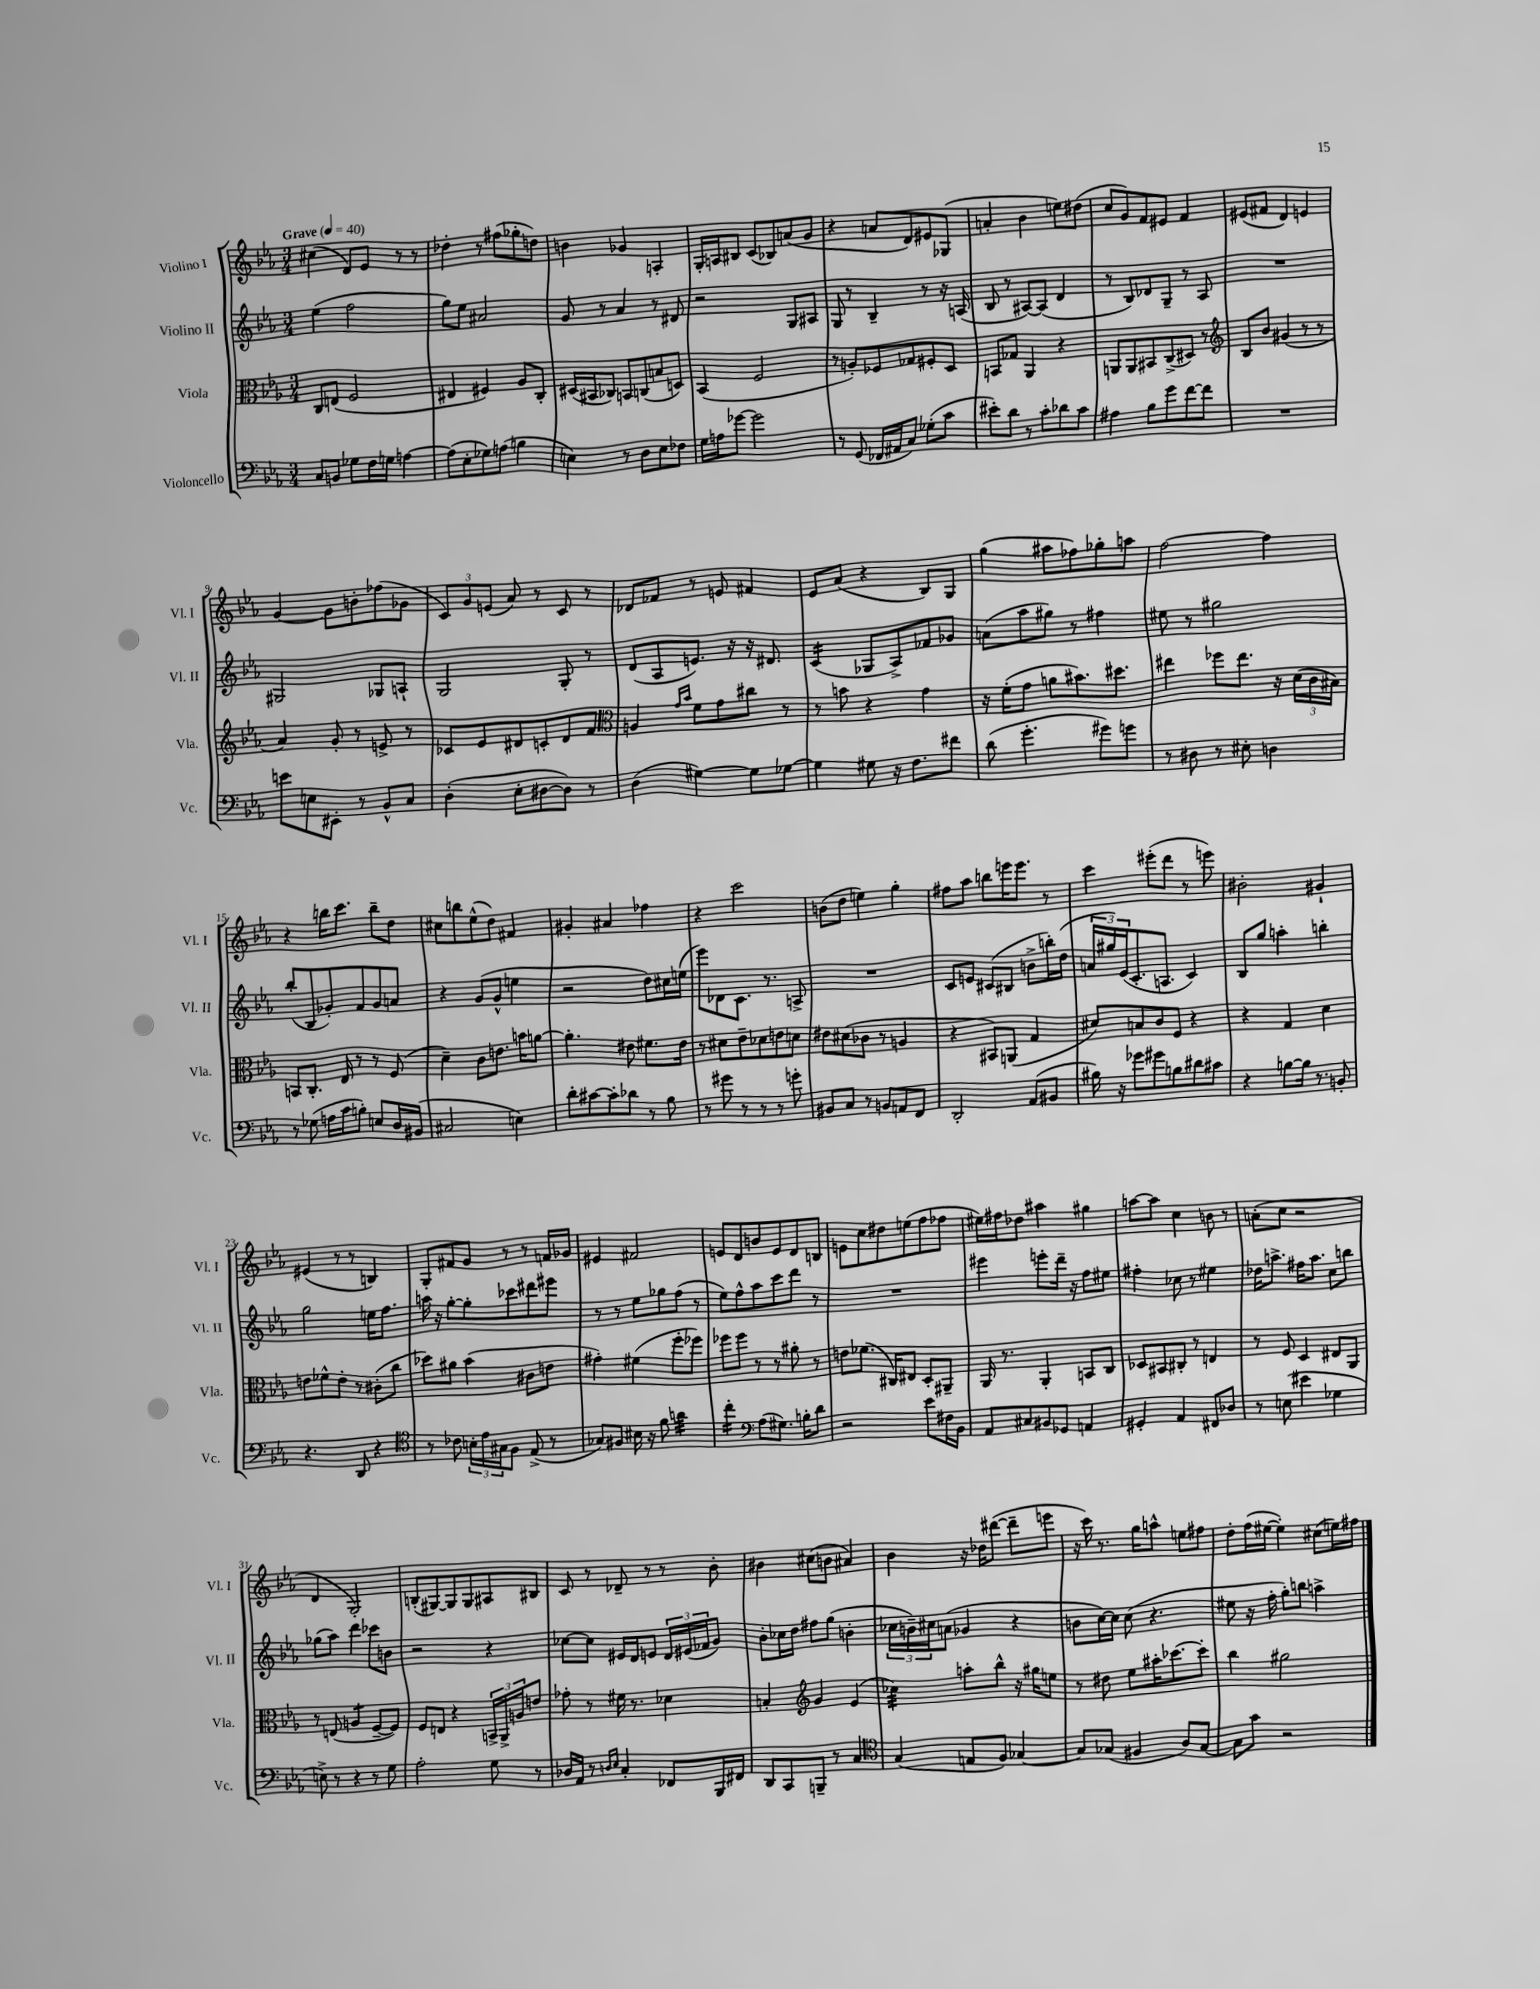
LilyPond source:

<<
\new StaffGroup <<
\new Staff = "s0" \with { instrumentName = "Violino I" shortInstrumentName = "Vl. I" } {
    \clef treble \key ees \major \numericTimeSignature \time 3/4 \tempo "Grave" 4 = 40
    cis''4( d'8) ees'8 r8 r8 |
    des''4-. r8 fis''8( ges''8-. d''8) |
    b'4 ges'4 a4-. |
    g16-. a16 bis8 c'8( bes8) a'8( g'8 |
    r4 a'8 d'8) eis'8 ges8( |
    a'4-. bes'4 e''8) dis''8( |
    c''8 g'8) f'8 eis'8 f'4 |
    eis'8( fis'8 d'4) e'4 |
    g'4~ g'8 b'8-. fes''8( ges'8 |
    \tuplet 3/2 { c'8) g'8 e'8( } aes'8) r8 c'8 r8 |
    des'8 fes'8 r8 e'8 fis'4 |
    ees'8 aes'8( r4 bes8) g8 |
    g''4( ais''8 fes''8) ges''8-. a''8 |
    f''2~ f''4 |
    r4 b''16 c'''8. b''8-- d''8 |
    cis''8 b''8 ees''8-^( d''8) fis'4 |
    gis'4-. ais'4 fes''4 |
    r4 c'''2 |
    b'8( d''8 e''4) g''4-. |
    fis''8 aes''8 b''8 e'''16 e'''8. r8 |
    c'''4 eis'''8-.( d'''8 r8 e'''8) |
    bis'2-. gis'4-! |
    eis'4( r8 r8 b4) |
    g8-. fis'8 g'8 r8 r8 f'16 ges'16 |
    eis'4 fis'2 |
    e'8 d'8 b'8 e'8 d'8 b8 |
    e'8 c''8 dis''8 e''8( f''8 fes''8 |
    eis''16) fis''16 des''8 ais''4 gis''4 |
    a''8~ a''8 c''4 b'8 r8 |
    a'8-.( c''8 r2 |
    d'4 g2-.) |
    b8-.( gis8~) gis8 gis8 ais8 bis8 |
    c'8 r8 des'8-- r8 r8 bes'8-. |
    bis'4 cis''8( b'8 ais'4) |
    bes'4 r16 des''16 dis'''8~( dis'''8-- e'''8 |
    r16 c'''16) r8. g''16 a''8-^ e''8 fis''8 |
    d''8-. f''16( eis''16~ eis''4-.) cis''8( e''16) fis''16 \bar "|." |
}
\new Staff = "s1" \with { instrumentName = "Violino II" shortInstrumentName = "Vl. II" } {
    \clef treble \key ees \major \numericTimeSignature \time 3/4
    ees''4( f''2 |
    g''8) ees''8 ais'2 |
    g'8 r8 aes'4 r8 dis'8 |
    r2 g8 ais8 |
    g8 r8 bes4-- r8 r16 a16( |
    bes8 r8 ais8~) ais8( d'4 |
    r8 bes8) des'8 g8-- r8 aes8 |
    R2. |
    gis2 ges8 a8-! |
    g2 g8-. r8 |
    d'8( aes8 e'8.) r16 r16 dis'8. |
    c'4:16( ges8 aes8->) fes'8 ges'8 |
    a'8( aes''8 gis''8) r8 fis''4 |
    eis''8 r8 gis''2 |
    bes''8-.( bes8 ges'8-.) f'8 ges'8 a'8 |
    r4 g'8( g'8-^ e''4 |
    r2 d''8) cis''16 e''16( |
    ees'''8) des'8 c'8. r8. a8-> |
    R2. |
    c'8 e'8 cis'8( bis8 b'8-> b''16-.) d''16( |
    \tuplet 3/2 { a'16 gis''16) ees'16( } c'8.-. a8. c'4) |
    bes8 g''8 a''4-. b''4-. |
    g''2 e''16 f''8. |
    a''16 r16 g''8~-. g''8-. ces'''8 dis'''8 eis'''8 |
    r8 r8 ees''8 ges''8 f''8( r8 |
    ees''8) f''8-^ aes''8 c'''8 d'''8 r8 |
    R2. |
    eis'''4 e'''8-. d'''16-- r16 f''8 eis''8 |
    fis''4-. ces''8 r8 eis''4 |
    des''16 a''8.-> fis''16 a''8. c''8 b''8 |
    ges''8( aes''8) d'''4 ces'''8 b'8 |
    r2 r4 |
    ces''8~ ces''8 eis'16 d'16 e'8 \tuplet 3/2 { d'16 eis'16( fes'16 } g'8) |
    bes'8-. ces''16 d''16 fis''8 g''8( b'4-. |
    \tuplet 3/2 { ces''16 b'16--) cis''16 } a'8( ges'4 r4 |
    b'8 c''16~) c''16 c''8( r4. |
    eis''8 r16 f''16-. g''8-.) b''8 a''4-> \bar "|." |
}
\new Staff = "s2" \with { instrumentName = "Viola" shortInstrumentName = "Vla." } {
    \clef alto \key ees \major \numericTimeSignature \time 3/4
    c8 e8( f2 |
    eis4 fis4) aes8 c8-. |
    dis16( bis,16 ces8) b,8 c8( b8 d8) |
    bes,4( f2 |
    r8 a8-.) fes8 ges8 fis8-. d8 |
    b,8 ges8 aes,4 r4 |
    a,8 a,8 bis,8 c8->( dis8) r8 |
    \clef treble bes8 bes'8 gis'4( r8 r8 |
    aes'4) g'8-. r8 e'8-> r8 |
    ces'8 ees'8 dis'8 c'8-. dis'8 f'8 |
    \clef alto a4 \grace { g'16 bes'16 } f'8 g'8 cis''8 r8 |
    r8 b'8 r4 g'4 |
    r16 f'16-.( g'8 a'8 bis'8.) dis''8. |
    eis''4 fes''8 eis''8. r16 \tuplet 3/2 { d'16( c'16 bis16) } |
    b,8 c8.-. ees16 r8 r8 f8( |
    d'4--) c'8 e'8. b'16 a'8~ |
    a'4.-. eis'8 fis'8. eis'16 |
    r8 dis'8 ees'8-- des'8 e'8 d'8 |
    eis'8 dis'8( ces'8 r8 a4 |
    r4 bis,8) a,8( g4 |
    dis'8) b8 c'8 f8 r4 |
    r4 g4 d'4 |
    e'8 fes'8-^ e'8-. r8 cis'8-.( c''8 |
    des''8) ais'8 bes'4( cis'8 e'8 |
    gis'4-.) fis'4( f''8-. fes''8) |
    fes''8 fes''8 r8 r8 ais'8-. r8 |
    e'8 fes'8.( cis16) eis8 d8-. ais,8-- |
    aes,16 r8. aes,4-. b,8 c8 |
    des8 bis,8 cis8-. r8 e4 |
    r8 f8 d4 eis8 aes,8 |
    r8 e8( a4:8 f8~-- f8) |
    f8 e8 r4 \tuplet 3/2 { b,16-> aes,16-> a16 } e'8 |
    ges'8-. r8 fis'16 r8. des'4 |
    b4-. \clef treble g'4 ees'4( |
    ces''4:32) a''8-. bes''8-^ r16 gis''16 e''8 |
    r8 dis''8 ees''8 ais''16-. ces'''8.~ ces'''8-. |
    bes''4 gis''2 \bar "|." |
}
\new Staff = "s3" \with { instrumentName = "Violoncello" shortInstrumentName = "Vc." } {
    \clef bass \key ees \major \numericTimeSignature \time 3/4
    c8 b,8 ges8 f16 g16 a4~ |
    a8( ees8-. ges8) a8( b4 |
    e4) r8 d8 e8 fes8 |
    g16 a16 ges'8~ ges'2 |
    r8 g,8( fes,16 ais,16 c8) ges8-.( c'8 |
    eis'8-.) d'8 r8 c'8-. des'8 c'8 |
    ais4 bes8 g'8 f'8~ f'8 |
    R2. |
    e'8 e8 eis,8-. r8 bes,8-^ c8 |
    d4-.( ees8-. dis8~ dis8) r8 |
    d4( gis4~) gis8 ges8~ |
    ges4 gis8 r16 f8. fis'8 |
    d'8( g'4.-. gis'8) g'8 |
    r8 dis8 r8 eis8-. d4 |
    r8 ges8( a16 c'16 b8-.) e8 d16 bis,16( |
    cis2 e4) |
    d'8-. cis'8~ cis'8-. des'8 r8 bes8 |
    r8 gis'8 r8 r8 r8 g'8-. |
    bis,8 c8 r8 b,8 a,8 f,8 |
    d,2-. aes,8( bis,8 |
    bis16) r16 ges'8 gis'8 b8 dis'8 cis'8 |
    r4 b8~ b16 r8. b,8-. |
    r4. d,8 r4 |
    \clef tenor r8 ces'8 \tuplet 3/2 { b16-. ees'16 gis16 } f8 ees8->( r8 |
    ges8) fis8 bis16 r16 f'8 a'4:32 |
    c''4:16-. \clef bass aes8( gis8.) b16-. d'8 |
    r2 ees'8 fis16 bes,16 |
    aes,8 cis8 bis,8 ges,8 a,4 |
    gis,4-. aes,4 fis,8 des8 |
    r8 e8( eis'4 ges4 |
    e8->) r8 r4 r8 g8 |
    aes2-. g8 r8 |
    des16 aes,16 r8 \grace { d16 ees16 } c4-. fes,8 bes,,16 fis,16 |
    d,8 c,8 b,,8-- r8 c4 |
    \clef tenor g4( e8 f8) ges4~ |
    ges8 ges8( fis4 aes8) ges8~ |
    ges8 g'8 r2 \bar "|." |
}
>>
>>
